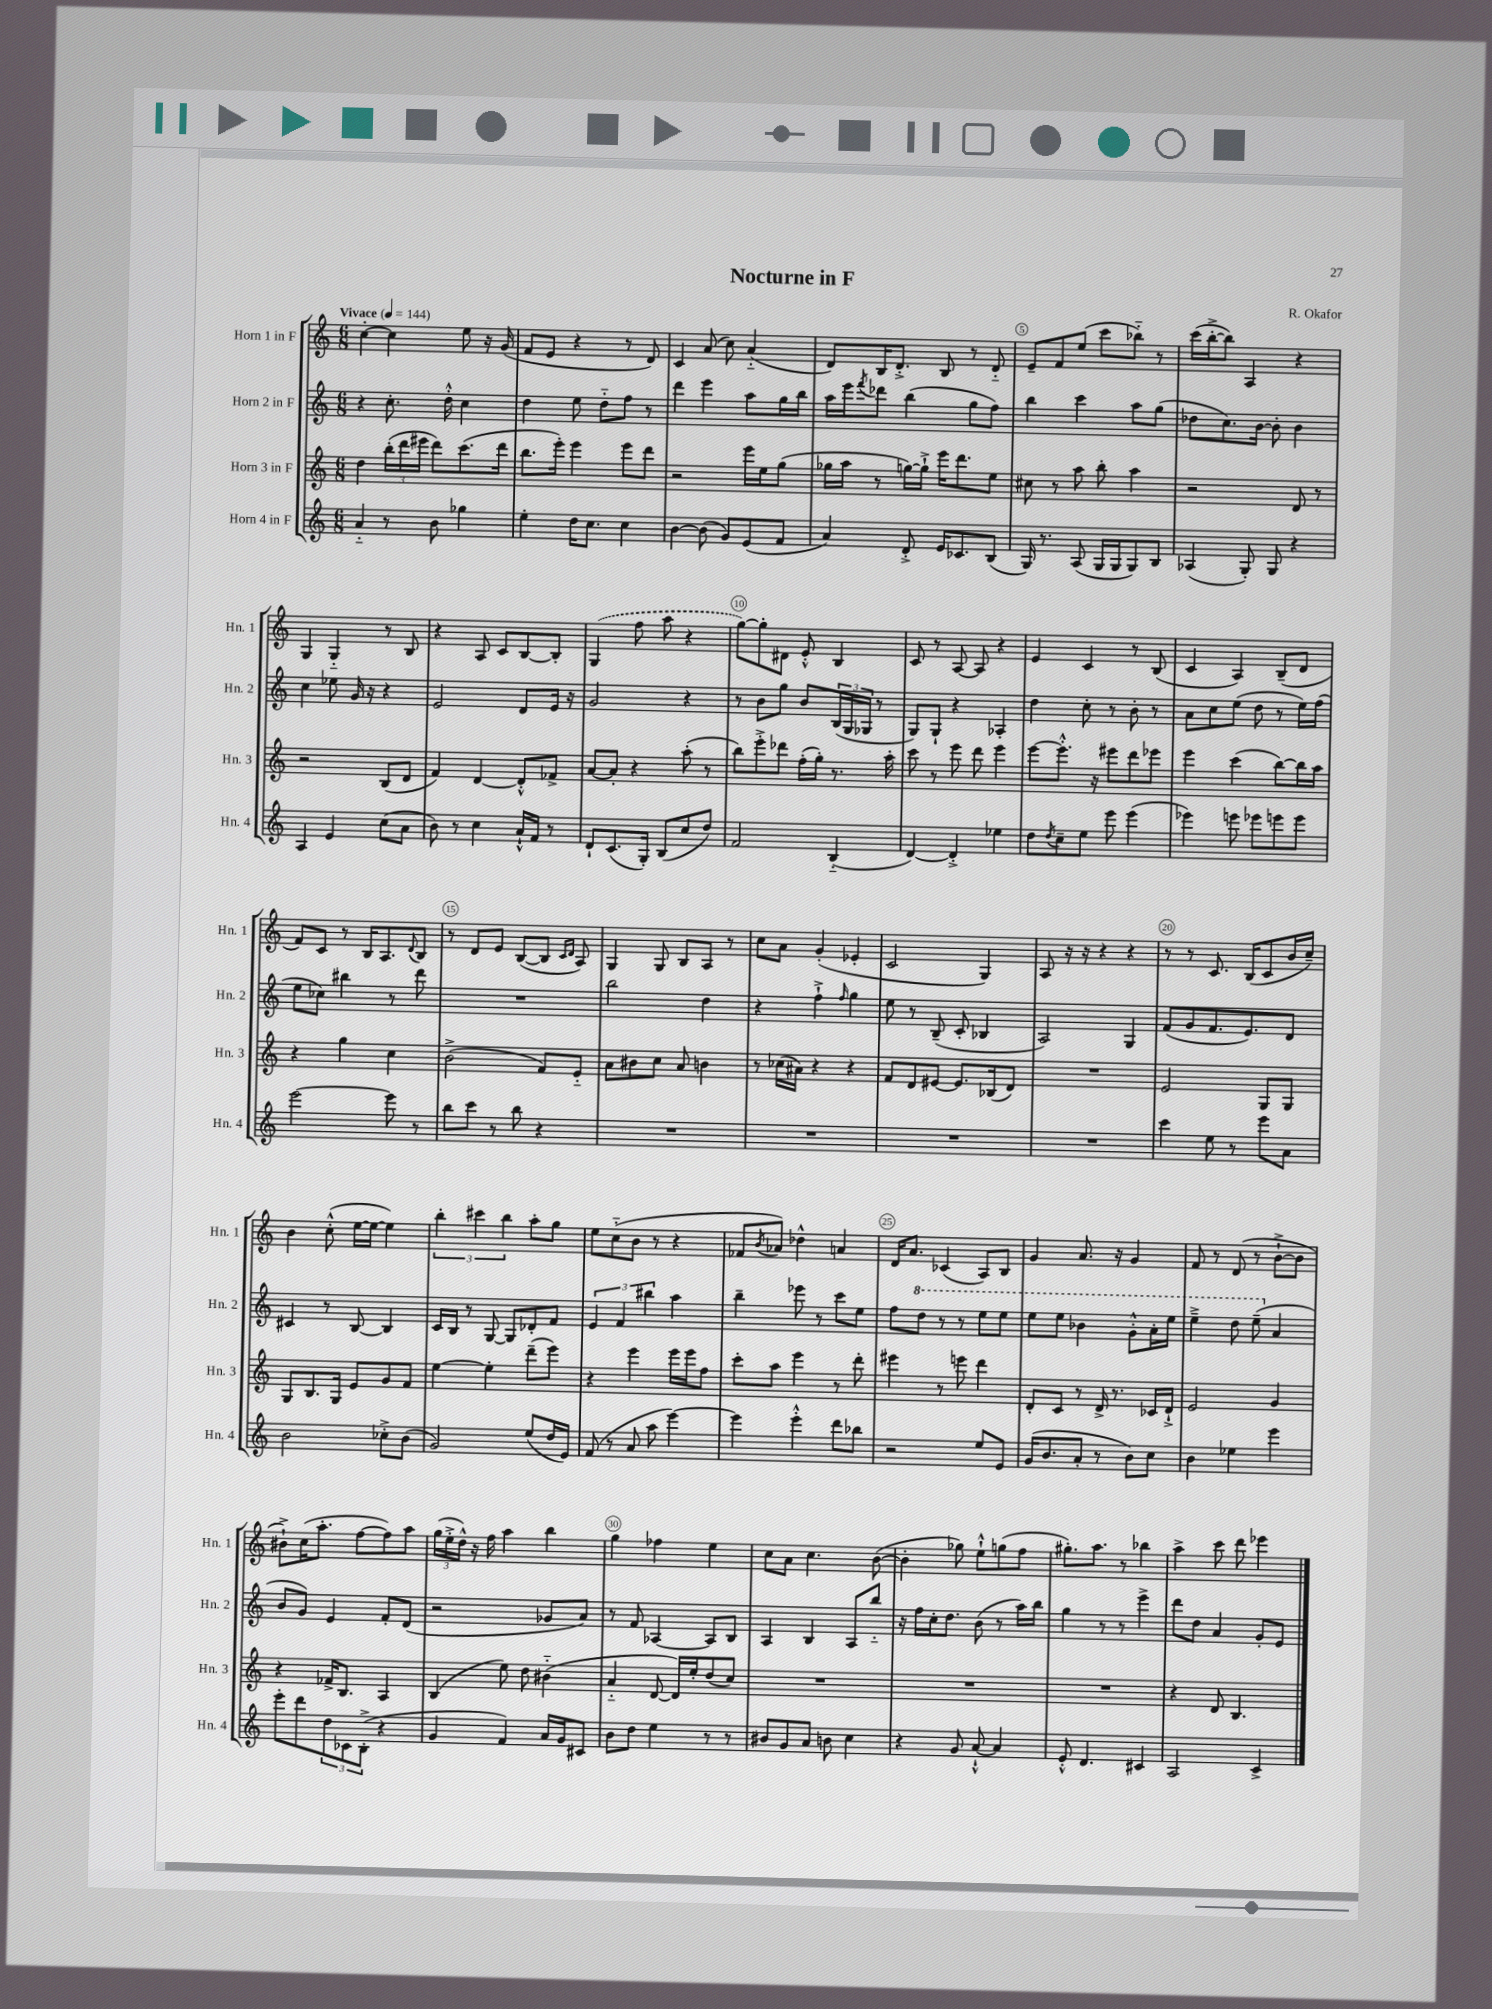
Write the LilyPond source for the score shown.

\header { title = "Nocturne in F" composer = "R. Okafor" }
<<
\new StaffGroup <<
\new Staff = "s0" \with { instrumentName = "Horn 1 in F" shortInstrumentName = "Hn. 1" } {
    \clef treble \key c \major \numericTimeSignature \time 6/8 \tempo "Vivace" 4 = 144
    c''4~-. c''4 e''8 r16 g'16( |
    f'8 e'8 r4 r8 d'8) |
    c'4 a'8( c''8) a'4-_( |
    d'8) b16 d'8.-.-> b8 r8 d'8-_ |
    e'8-- f'8 e''8( c'''8 bes''8-_) r8 |
    c'''16( b''16~-.-> b''8) a4 r4 |
    g4 g4-_ r8 b8 |
    r4 a8 c'8 b8~ b8-. |
    \once \slurDashed g4( f''8 a''8 r4 |
    g''8~) g''8-. dis'8 e'8-.-^ b4 |
    c'8 r8 a8~ a8 r4 |
    e'4 c'4 r8 b8( |
    c'4 a4) b8--( d'8 |
    f'8) c'8 r8 b16 a8. \appoggiatura { d'8 } b8 |
    r8 d'8 e'8 b8~( b8 \grace { c'16 d'16 } a8) |
    g4 g8 b8 a8 r8 |
    c''8 a'8 g'4-.( ees'4-. |
    c'2 g4) |
    a8 r16 r16 r4 r4 |
    r8 r8 c'8. b16( c'8 b'16 c''16--) |
    b'4 c''8-.-^( e''16~ e''16~ e''4) |
    \tuplet 3/2 { b''4-. cis'''4 b''4 } a''8-. g''8 |
    e''8 c''8-_( b'8 r8 r4 |
    fes'8 \acciaccatura { b'8 } aes'8) des''4-^ a'4 |
    d'16 a'8. ces'4( a8) b8 |
    g'4 a'8. r16 g'4 |
    f'8 r8 d'8( r8 b'8~-!-> b'8 |
    bis'8-!->) c''16( a''8.-. f''8~ f''8) a''8 |
    \tuplet 3/2 { g''16( e''16-.-> d''16-^) } r16 f''16 a''4 b''4 |
    g''4 fes''4 e''4 |
    c''8 a'8 c''4. b'8~( |
    b'4-. ges''8) e''8-!-^ g''8( f''8 |
    gis''8.-.) a''8. r8 bes''4 |
    a''4-> c'''8 d'''8 ees'''4 \bar "|." |
}
\new Staff = "s1" \with { instrumentName = "Horn 2 in F" shortInstrumentName = "Hn. 2" } {
    \clef treble \key c \major \numericTimeSignature \time 6/8
    r4 c''8.-. d''16-.-^ c''4 |
    d''4 e''8 d''8-_ f''8 r8 |
    d'''4 e'''4 a''8 g''16 b''16 |
    a''16 e'''16 \acciaccatura { f'''8 } des'''8 b''4( g''8 f''8) |
    b''4 c'''4 a''8 g''8( |
    des''8 c''8.) b'16~ b'8-. b'4 |
    c''4 ees''8 g'16 r16 r4 |
    e'2 d'8 e'16 r16 |
    g'2 r4 |
    r8 b'8 g''8 b'8 \tuplet 3/2 { b16( g16 ges16 } r8 |
    g8) g8-! r4 aes4-. |
    d''4 c''8-. r8 b'8-. r8 |
    a'8 c''8 e''8( d''8 r8 e''16) f''16( |
    e''8 ces''8) bis''4 r8 d'''8 |
    R2. |
    b''2 d''4 |
    r4 f''4-!-> \grace { f''16 } g''4 |
    e''8 r8 b8--( c'8-. bes4 |
    a2) g4 |
    f'8( g'8 f'8. e'8.) d'8 |
    cis'4 r8 b8~ b4 |
    c'16 b16 r8 g8~ g8 des'8-. f'8 |
    \tuplet 3/2 { e'4 f'4 bis''4 } a''4 |
    b''4-- ees'''8 r8 c'''8 e''8 |
    f''8 \ottava #1 d'''8 r8 r8 e'''8 e'''8 |
    e'''8 e'''8 bes''4 g''8-.-^ a''16-. e'''16 |
    e'''4---> d'''8 e'''8--( \ottava #0 a'4 |
    b'8 g'8) e'4 f'8-. d'8( |
    r2 ges'8 a'8) |
    r8 f'8 aes4~ aes8 b8 |
    a4 b4 a8 b''8-_ |
    r16 f''16 c''16-. d''8. b'8( r8 a''16) b''16 |
    g''4 r8 r8 e'''4-> |
    d'''8 d''8 a'4 g'8-. e'8 \bar "|." |
}
\new Staff = "s2" \with { instrumentName = "Horn 3 in F" shortInstrumentName = "Hn. 3" } {
    \clef treble \key c \major \numericTimeSignature \time 6/8
    d''4 \tuplet 3/2 { b''16-.( d'''16 eis'''16 } d'''8) c'''8.( d'''16 |
    b''8. e'''16-.) e'''4 e'''8 d'''8 |
    r2 e'''16 e''16 g''8( |
    ges''16 a''16 r8 g''16~) g''16-!-> e'''16 d'''8. e''8 |
    cis''8 r8 a''8 b''8-. a''4 |
    r2 d'8 r8 |
    r2 b8( d'8 |
    f'4) d'4~ d'8-.-^ fes'8-> |
    a'8~ a'8-. r4 a''8-.( r8 |
    b''8) e'''8-.-> des'''8 f''16-.( g''16-.) r8. a''16-. |
    c'''8 r8 e'''8 d'''8 e'''4 |
    e'''8~ e'''8.-.-^ r16 eis'''8 d'''8 ees'''8 |
    e'''4 c'''4( b''8~) b''16 a''16 |
    r4 g''4 c''4 |
    b'2->( f'8) e'8-_ |
    a'8 bis'8 c''8 a'8 b'4 |
    r8 ces''16( ais'16) r4 r4 |
    f'8 d'8 eis'8~ eis'8. bes16( d'8) |
    R2. |
    e'2 g8 g8 |
    g8 b8. g16 e'8 g'8 f'8 |
    e''4~ e''4-. d'''8--( e'''8) |
    r4 e'''4 e'''16 e'''16 f''8 |
    c'''8-. a''8 e'''4 r8 d'''8-. |
    eis'''4 r8 e'''8 d'''4 |
    d'8-. c'8 r8 d'16-> r8. ces'16 d'16-!-> |
    e'2 g'4 |
    r4 fes'16-> b8. a4 |
    b4( e''8) d''8 bis'4-_( |
    a'4-_ d'8~ d'16) e''16-. d''8( c''8) |
    R2. |
    R2. |
    R2. |
    r4 d'8 b4. \bar "|." |
}
\new Staff = "s3" \with { instrumentName = "Horn 4 in F" shortInstrumentName = "Hn. 4" } {
    \clef treble \key c \major \numericTimeSignature \time 6/8
    a'4-_ r8 b'8 ges''4 |
    e''4-. d''16 c''8. c''4 |
    b'4~ b'8( g'8) e'8( f'8 |
    a'4) d'8-.-> e'16 ces'8. b8( |
    g16) r8. a8( g16 g16 g8) b8 |
    aes4( g8-.) g8 r4 |
    a4 e'4 c''8( a'8 |
    b'8) r8 c''4 a'16-!-^ f'16 r8 |
    d'8-! c'8.( g16-.) b8( c''8 d''8) |
    f'2 b4-_( |
    d'4~) d'4-.-> ees''4 |
    d''8 \acciaccatura { d''8 } c''8-- e''8 e'''8 e'''4( |
    ees'''4) e'''8 ees'''8 e'''8 e'''8 |
    e'''2~ e'''8 r8 |
    b''8 c'''8 r8 b''8 r4 |
    R2. |
    R2. |
    R2. |
    R2. |
    c'''4 e''8 r8 e'''8 a'8 |
    b'2 ces''8-.-> b'8( |
    g'2) e''8( d''16 e'16) |
    f'8( r8 a'8 a''8 e'''4~) |
    e'''4 e'''4-.-^ d'''8 bes''8 |
    r2 e''8 e'8 |
    g'16( b'8. a'8-. r8 b'8) c''8 |
    b'4 ees''4 e'''4 |
    e'''8-. d'''8 \tuplet 3/2 { d''8 ces'8 b8-.->( } r4 |
    g'4 f'4) a'16 g'16 cis'8 |
    b'8 d''8 e''4 r8 r8 |
    bis'8 g'8 a'8 b'8 c''4 |
    r4 g'8 a'8~-!-^ a'4 |
    e'8-.-^ d'4. cis'4 |
    a2 c'4-> \bar "|." |
}
>>
>>
\layout { \context { \Score \override BarNumber.break-visibility = ##(#f #t #t) barNumberVisibility = #(every-nth-bar-number-visible 5) \override BarNumber.stencil = #(make-stencil-circler 0.1 0.3 ly:text-interface::print) } }
